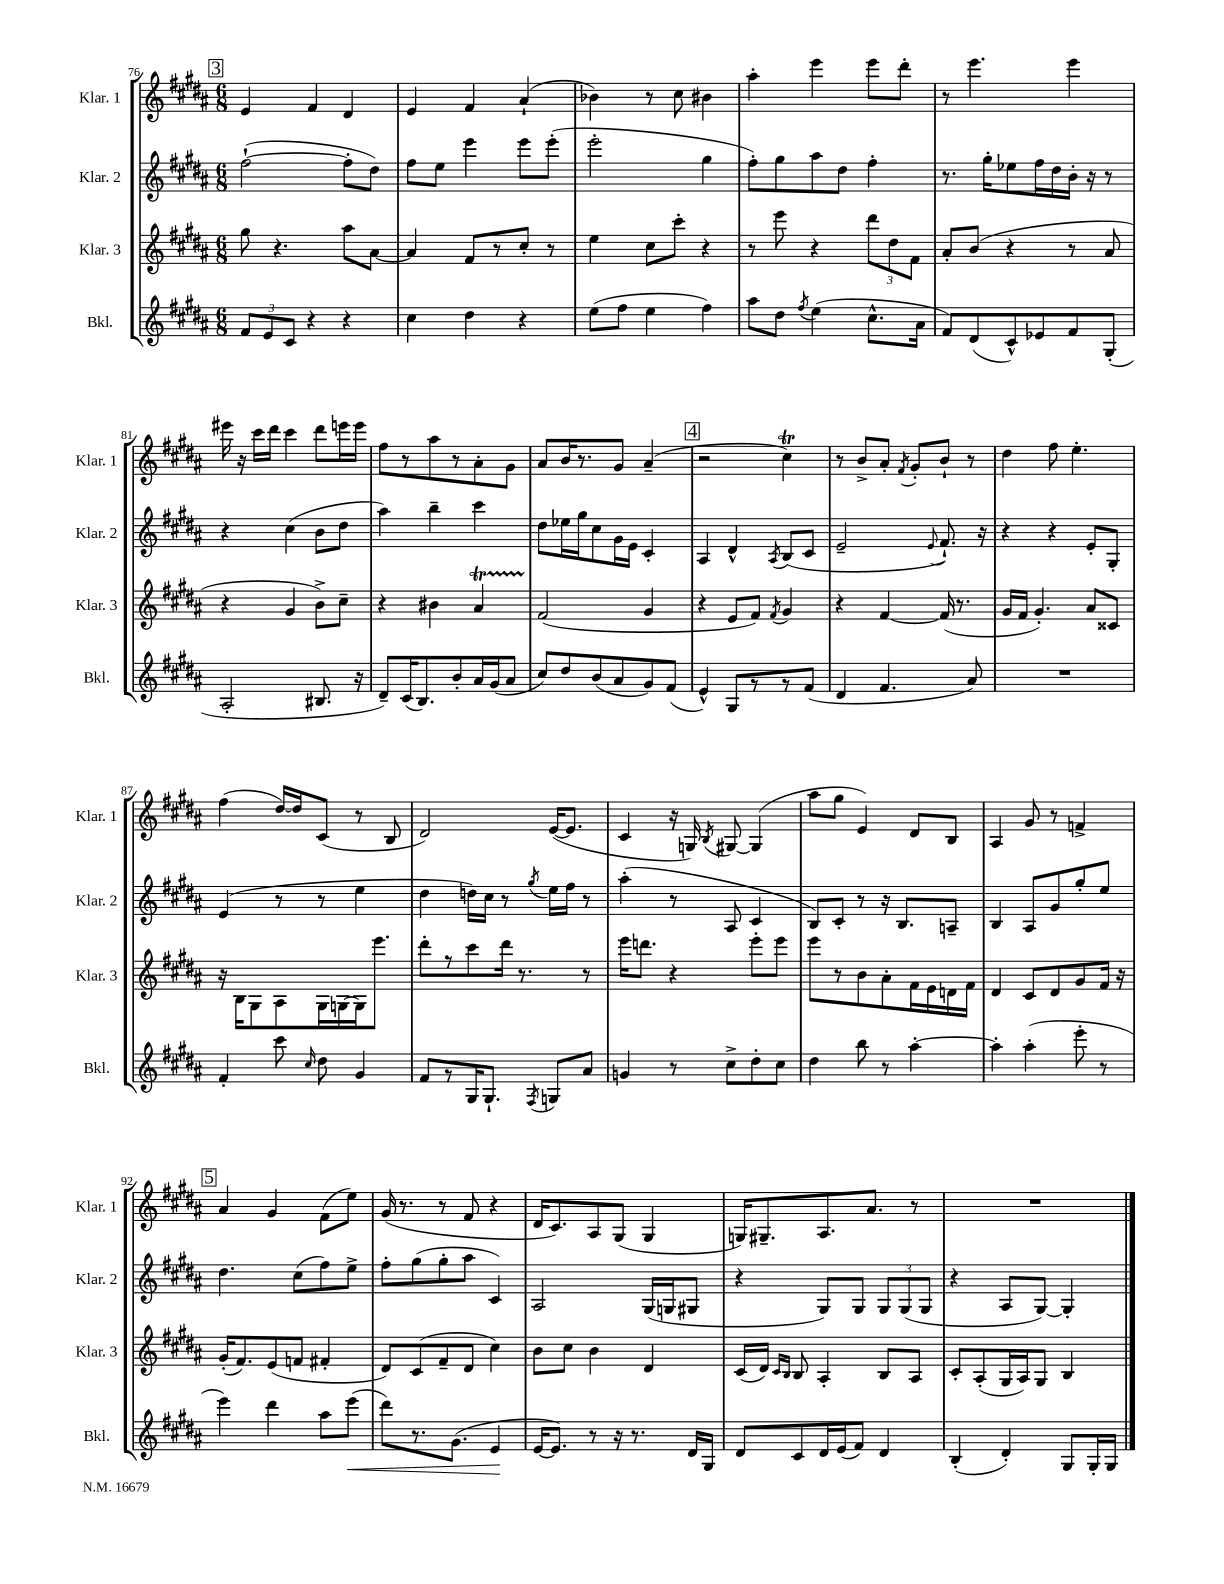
<<
\new StaffGroup <<
\new Staff = "s0" \with { instrumentName = "Klar. 1" shortInstrumentName = "Klar. 1" } {
    \clef treble \key b \major \numericTimeSignature \time 6/8
    \autoBeamOff \mark \markup { \box "3" } e'4 fis'4 dis'4 |
    e'4 fis'4 ais'4-!( |
    bes'4) r8 cis''8 bis'4 |
    ais''4-. e'''4 e'''8[ dis'''8]-. |
    r8 e'''4. e'''4 |
    eis'''16 r16 cis'''16[ dis'''16] cis'''4 dis'''8[ e'''16 e'''16] |
    fis''8[ r8 ais''8 r8 ais'8-. gis'8] |
    ais'8[ b'16 r8. gis'8] ais'4--( |
    \mark \markup { \box "4" } r2 cis''4\trill) |
    r8 b'8[-> ais'8]-. \acciaccatura { fis'8 } gis'8[-. b'8]-! r8 |
    dis''4 fis''8 e''4.-. |
    fis''4( dis''16[~) dis''16 cis'8]( r8 b8 |
    dis'2) e'16[~( e'8.] |
    cis'4 r16 g16) \acciaccatura { b8 } gis8~ gis4( |
    ais''8[ gis''8] e'4) dis'8[ b8] |
    ais4 gis'8 r8 f'4-> |
    \mark \markup { \box "5" } ais'4 gis'4 fis'8[( e''8]) |
    gis'16( r8. r8 fis'8 r4 |
    dis'16[ cis'8.) ais8 gis8]( gis4 |
    g16[) gis8.-- ais8. ais'8.] r8 |
    R2. \bar "|." |
}
\new Staff = "s1" \with { instrumentName = "Klar. 2" shortInstrumentName = "Klar. 2" } {
    \clef treble \key b \major \numericTimeSignature \time 6/8
    \autoBeamOff \mark \markup { \box "3" } fis''2~-!( fis''8[-. dis''8]) |
    fis''8[ e''8] e'''4 e'''8[ e'''8]-.( |
    e'''2-. gis''4 |
    fis''8[-.) gis''8 ais''8 dis''8] fis''4-. |
    r8. gis''16[-. ees''8 fis''16 dis''16 b'16]-. r16 r8 |
    r4 cis''4( b'8[ dis''8] |
    ais''4) b''4-- cis'''4 |
    dis''8[ ees''16 gis''16 cis''8 gis'16 e'16] cis'4-. |
    \mark \markup { \box "4" } ais4 dis'4-^ \acciaccatura { ais8 } b8[( cis'8] |
    e'2-- \appoggiatura { e'8 } fis'8.-!) r16 |
    r4 r4 e'8[-. gis8]-. |
    e'4( r8 r8 e''4 |
    dis''4 d''16[) cis''16] r8 \acciaccatura { gis''8 } e''16[ fis''16] r8 |
    ais''4-.( r8 ais8 cis'4 |
    b8[) cis'8]-. r8 r16 b8.[ a8]-- |
    b4 ais8[ gis'8 gis''8-. e''8] |
    \mark \markup { \box "5" } dis''4. cis''8[( fis''8) e''8]-> |
    fis''8[-. gis''8( gis''8-. ais''8] cis'4) |
    ais2 gis16[( g16 gis8] |
    r4 gis8[) gis8] \tuplet 3/2 { gis8[ gis8( gis8] } |
    r4 ais8[ gis8]~) gis4-. \bar "|." |
}
\new Staff = "s2" \with { instrumentName = "Klar. 3" shortInstrumentName = "Klar. 3" } {
    \clef treble \key b \major \numericTimeSignature \time 6/8
    \autoBeamOff \mark \markup { \box "3" } gis''8 r4. ais''8[ ais'8]~ |
    ais'4 fis'8[ r8 cis''8]-. r8 |
    e''4 cis''8[ cis'''8]-. r4 |
    r8 e'''8 r4 \tuplet 3/2 { dis'''8[ dis''8 fis'8] } |
    ais'8[-. b'8]( r4 r8 ais'8 |
    r4 gis'4 b'8[->) cis''8]-- |
    r4 bis'4 ais'4\startTrillSpan |
    fis'2\stopTrillSpan( gis'4 |
    \mark \markup { \box "4" } r4 e'8[ fis'8]) \acciaccatura { fis'8 } gis'4 |
    r4 fis'4~ fis'16( r8. |
    gis'16[ fis'16] gis'4.-.) ais'8[ cisis'8] |
    r16 b16[ gis8 ais8 gis16 g16~ g16 e'''8.] |
    dis'''8[-. r8 cis'''8 dis'''16] r8. r8 |
    e'''16[ d'''8.] r4 e'''8[-. e'''8] |
    e'''8[ r8 b'8 ais'8-. fis'16 e'16 d'16 fis'16] |
    dis'4 cis'8[ dis'8 gis'8 fis'16] r16 |
    \mark \markup { \box "5" } gis'16[-.( fis'8.) e'8( f'8] fis'4-. |
    dis'8[) cis'8( fis'8-- dis'8] cis''4) |
    b'8[ cis''8] b'4 dis'4 |
    cis'16[( dis'16]) \grace { cis'16[ b16] } b8 ais4-. b8[ ais8] |
    cis'8[-. ais8-.( gis16 ais16) gis8] b4 \bar "|." |
}
\new Staff = "s3" \with { instrumentName = "Bkl." shortInstrumentName = "Bkl." } {
    \clef treble \key b \major \numericTimeSignature \time 6/8
    \autoBeamOff \mark \markup { \box "3" } \tuplet 3/2 { fis'8[ e'8 cis'8] } r4 r4 |
    cis''4 dis''4 r4 |
    e''8[( fis''8] e''4 fis''4) |
    ais''8[ dis''8] \acciaccatura { fis''8 } e''4( cis''8.[-^ ais'16] |
    fis'8[) dis'8( cis'8-^) ees'8 fis'8 gis8]-.( |
    ais2-. bis8. r16 |
    dis'8[--) cis'16( b8.) b'8-. ais'16 gis'16( ais'8] |
    cis''8[) dis''8 b'8( ais'8 gis'8) fis'8]( |
    \mark \markup { \box "4" } e'4-^) gis8[ r8 r8 fis'8]( |
    dis'4 fis'4. ais'8) |
    R2. |
    fis'4-. cis'''8 \grace { cis''16 } dis''8 gis'4 |
    fis'8[ r8 gis16 gis8.]-! \acciaccatura { fis8 } g8[ ais'8] |
    g'4 r8 cis''8[-> dis''8-. cis''8] |
    dis''4 b''8 r8 ais''4~-. |
    ais''4-. ais''4-.( e'''8-. r8 |
    \mark \markup { \box "5" } e'''4) dis'''4 ais''8[ e'''8]\<( |
    dis'''8[) r8. gis'8.]( e'4\! |
    e'16[~ e'8.]) r8 r16 r8. dis'16[ gis16] |
    dis'8[ cis'8 dis'16 e'16( fis'8]) dis'4 |
    b4-.( dis'4-.) gis8[ gis16-. gis16] \bar "|." |
}
>>
>>
\layout { \context { \Score currentBarNumber = #76 } }
